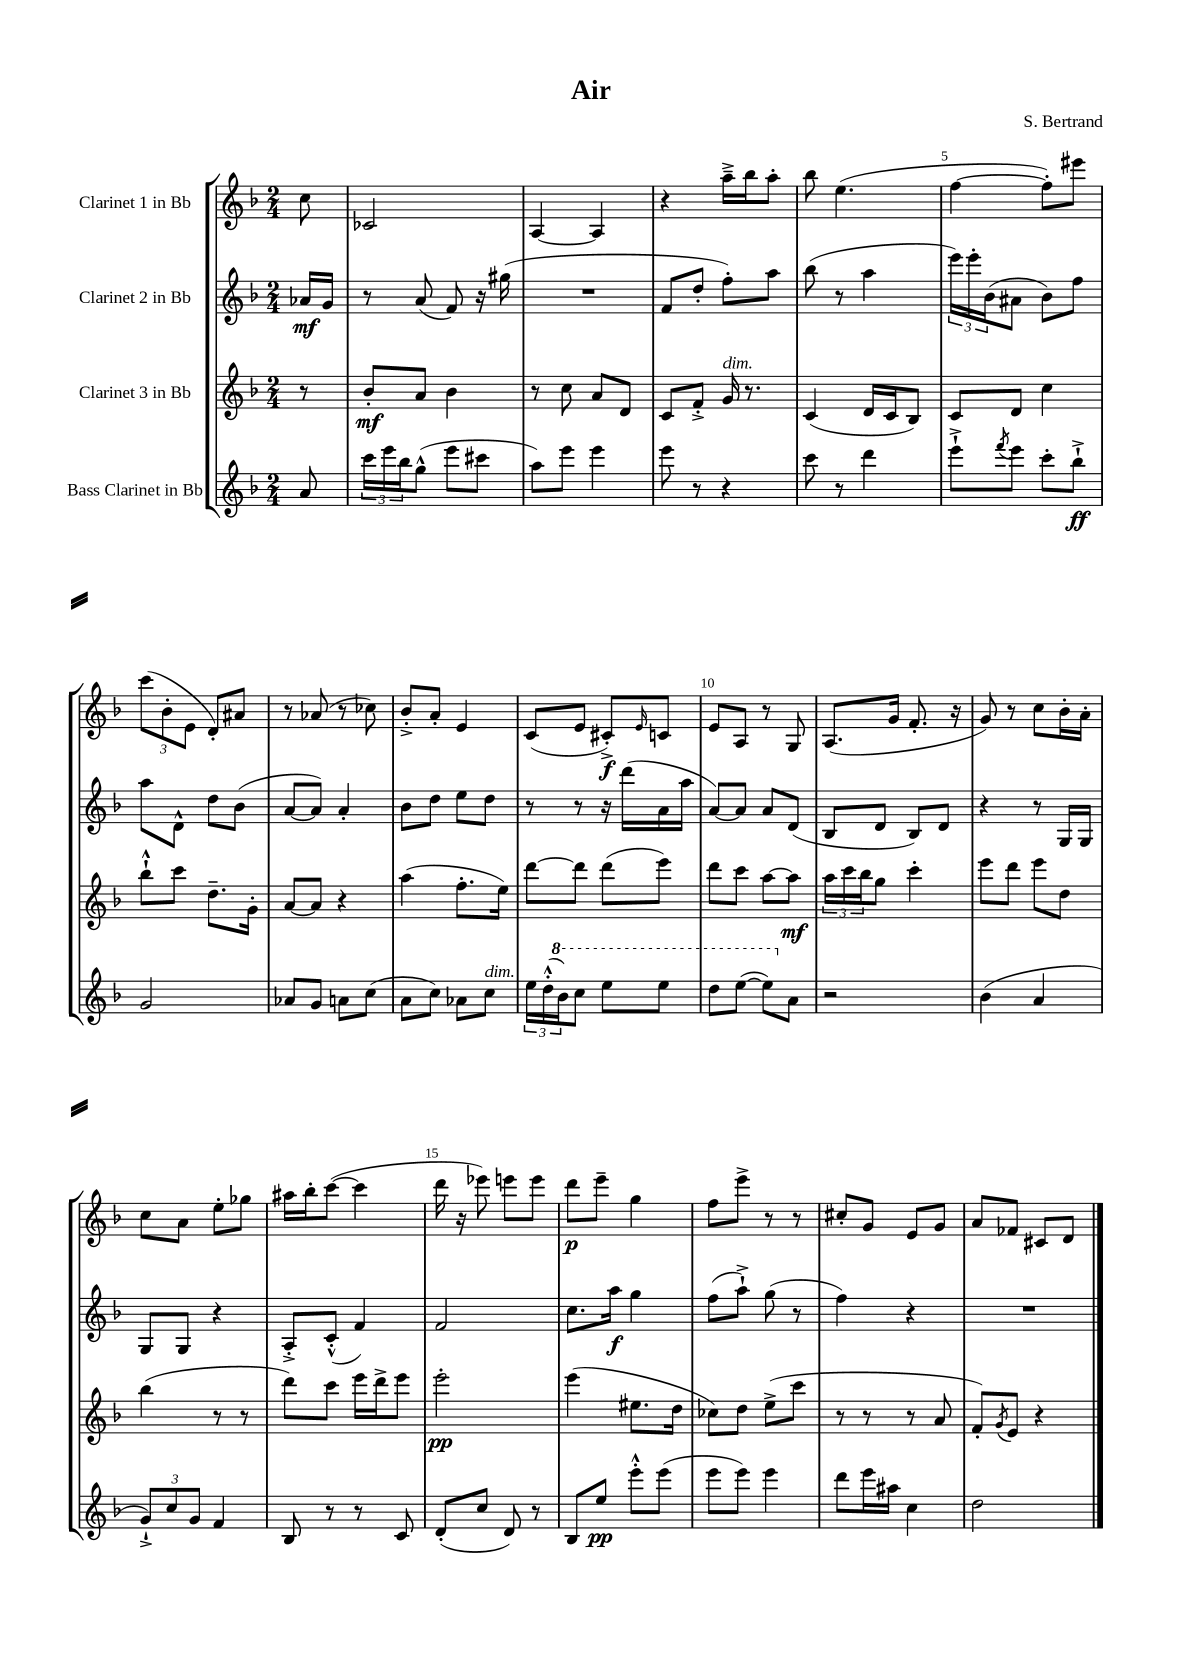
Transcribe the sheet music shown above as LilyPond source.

\header { title = "Air" composer = "S. Bertrand" }
<<
\new StaffGroup <<
\new Staff = "s0" \with { instrumentName = "Clarinet 1 in Bb" } {
    \clef treble \key f \major \numericTimeSignature \time 2/4 \partial 8
    c''8 |
    ces'2 |
    a4~ a4 |
    r4 a''16---> bes''16 a''8-. |
    bes''8 e''4.( |
    f''4~ f''8-.) eis'''8 |
    \tuplet 3/2 { c'''8( bes'8-. e'8 } d'8-.) ais'8 |
    r8 aes'8( r8 ces''8) |
    bes'8-.-> a'8-. e'4 |
    c'8( e'8 cis'8-.->\f) \grace { e'16 } c'8 |
    e'8 a8 r8 g8 |
    a8.( g'16 f'8.-. r16 |
    g'8) r8 c''8 bes'16-. a'16-. |
    c''8 a'8 e''8-. ges''8 |
    ais''16 bes''16-. c'''8~( c'''4 |
    d'''16 r16 ees'''8) e'''8 e'''8 |
    d'''8\p e'''8-- g''4 |
    f''8 e'''8-> r8 r8 |
    cis''8-. g'8 e'8 g'8 |
    a'8 fes'8 cis'8 d'8 \bar "|." |
}
\new Staff = "s1" \with { instrumentName = "Clarinet 2 in Bb" } {
    \clef treble \key f \major \numericTimeSignature \time 2/4 \partial 8
    aes'16\mf g'16 |
    r8 a'8( f'8) r16 gis''16( |
    R2 |
    f'8 d''8-. f''8-.) a''8 |
    bes''8( r8 a''4 |
    \tuplet 3/2 { e'''16) e'''16-. bes'16( } ais'8 bes'8) f''8 |
    a''8 d'8-^ d''8 bes'8( |
    a'8~ a'8) a'4-. |
    bes'8 d''8 e''8 d''8 |
    r8 r8 r16 d'''16( a'16 a''16 |
    a'8~) a'8 a'8 d'8( |
    bes8 d'8 bes8) d'8 |
    r4 r8 g16 g16 |
    g8 g8 r4 |
    a8-.-> c'8-.-^( f'4) |
    f'2 |
    c''8. a''16\f g''4 |
    f''8( a''8-!->) g''8( r8 |
    f''4) r4 |
    R2 \bar "|." |
}
\new Staff = "s2" \with { instrumentName = "Clarinet 3 in Bb" } {
    \clef treble \key f \major \numericTimeSignature \time 2/4 \partial 8
    r8 |
    bes'8-.\mf a'8 bes'4 |
    r8 c''8 a'8 d'8 |
    c'8 f'8-.-> g'16^\markup { \italic "dim." } r8. |
    c'4( d'16 c'16 bes8) |
    c'8 d'8 c''4 |
    bes''8-!-^ c'''8 d''8.-- g'16-. |
    a'8~ a'8 r4 |
    a''4( f''8.-. e''16) |
    d'''8~ d'''8 d'''8( e'''8) |
    d'''8 c'''8 a''8~ a''8\mf |
    \tuplet 3/2 { a''16 c'''16 bes''16 } g''8 c'''4-. |
    e'''8 d'''8 e'''8 d''8 |
    bes''4( r8 r8 |
    d'''8) c'''8 e'''16 d'''16-> e'''8 |
    e'''2-.\pp |
    e'''4( eis''8. d''16 |
    ces''8) d''8 e''8->( c'''8 |
    r8 r8 r8 a'8 |
    f'8-.) \acciaccatura { g'8 } e'8 r4 \bar "|." |
}
\new Staff = "s3" \with { instrumentName = "Bass Clarinet in Bb" } {
    \clef treble \key f \major \numericTimeSignature \time 2/4 \partial 8
    a'8 |
    \tuplet 3/2 { c'''16 e'''16 bes''16 } g''8-^( e'''8 cis'''8 |
    a''8) e'''8 e'''4 |
    e'''8 r8 r4 |
    c'''8 r8 d'''4 |
    e'''8-!-> \acciaccatura { f'''8 } e'''8 c'''8-. bes''8-!->\ff |
    g'2 |
    aes'8 g'8 a'8 c''8( |
    a'8 c''8) aes'8 c''8^\markup { \italic "dim." } |
    \tuplet 3/2 { e''16 d''16-.-^( \ottava #1 bes''16) } c'''8 e'''8 e'''8 |
    d'''8 e'''8~( e'''8) \ottava #0 a'8 |
    r2 |
    bes'4( a'4 |
    \tuplet 3/2 { g'8-!->) c''8 g'8 } f'4 |
    bes8 r8 r8 c'8 |
    d'8-.( c''8 d'8) r8 |
    bes8 e''8\pp e'''8-.-^ e'''8( |
    e'''8 e'''8) e'''4 |
    d'''8 e'''16 ais''16 c''4 |
    d''2 \bar "|." |
}
>>
>>
\layout { \context { \Score \override BarNumber.break-visibility = ##(#f #t #t) barNumberVisibility = #(every-nth-bar-number-visible 5) } }
